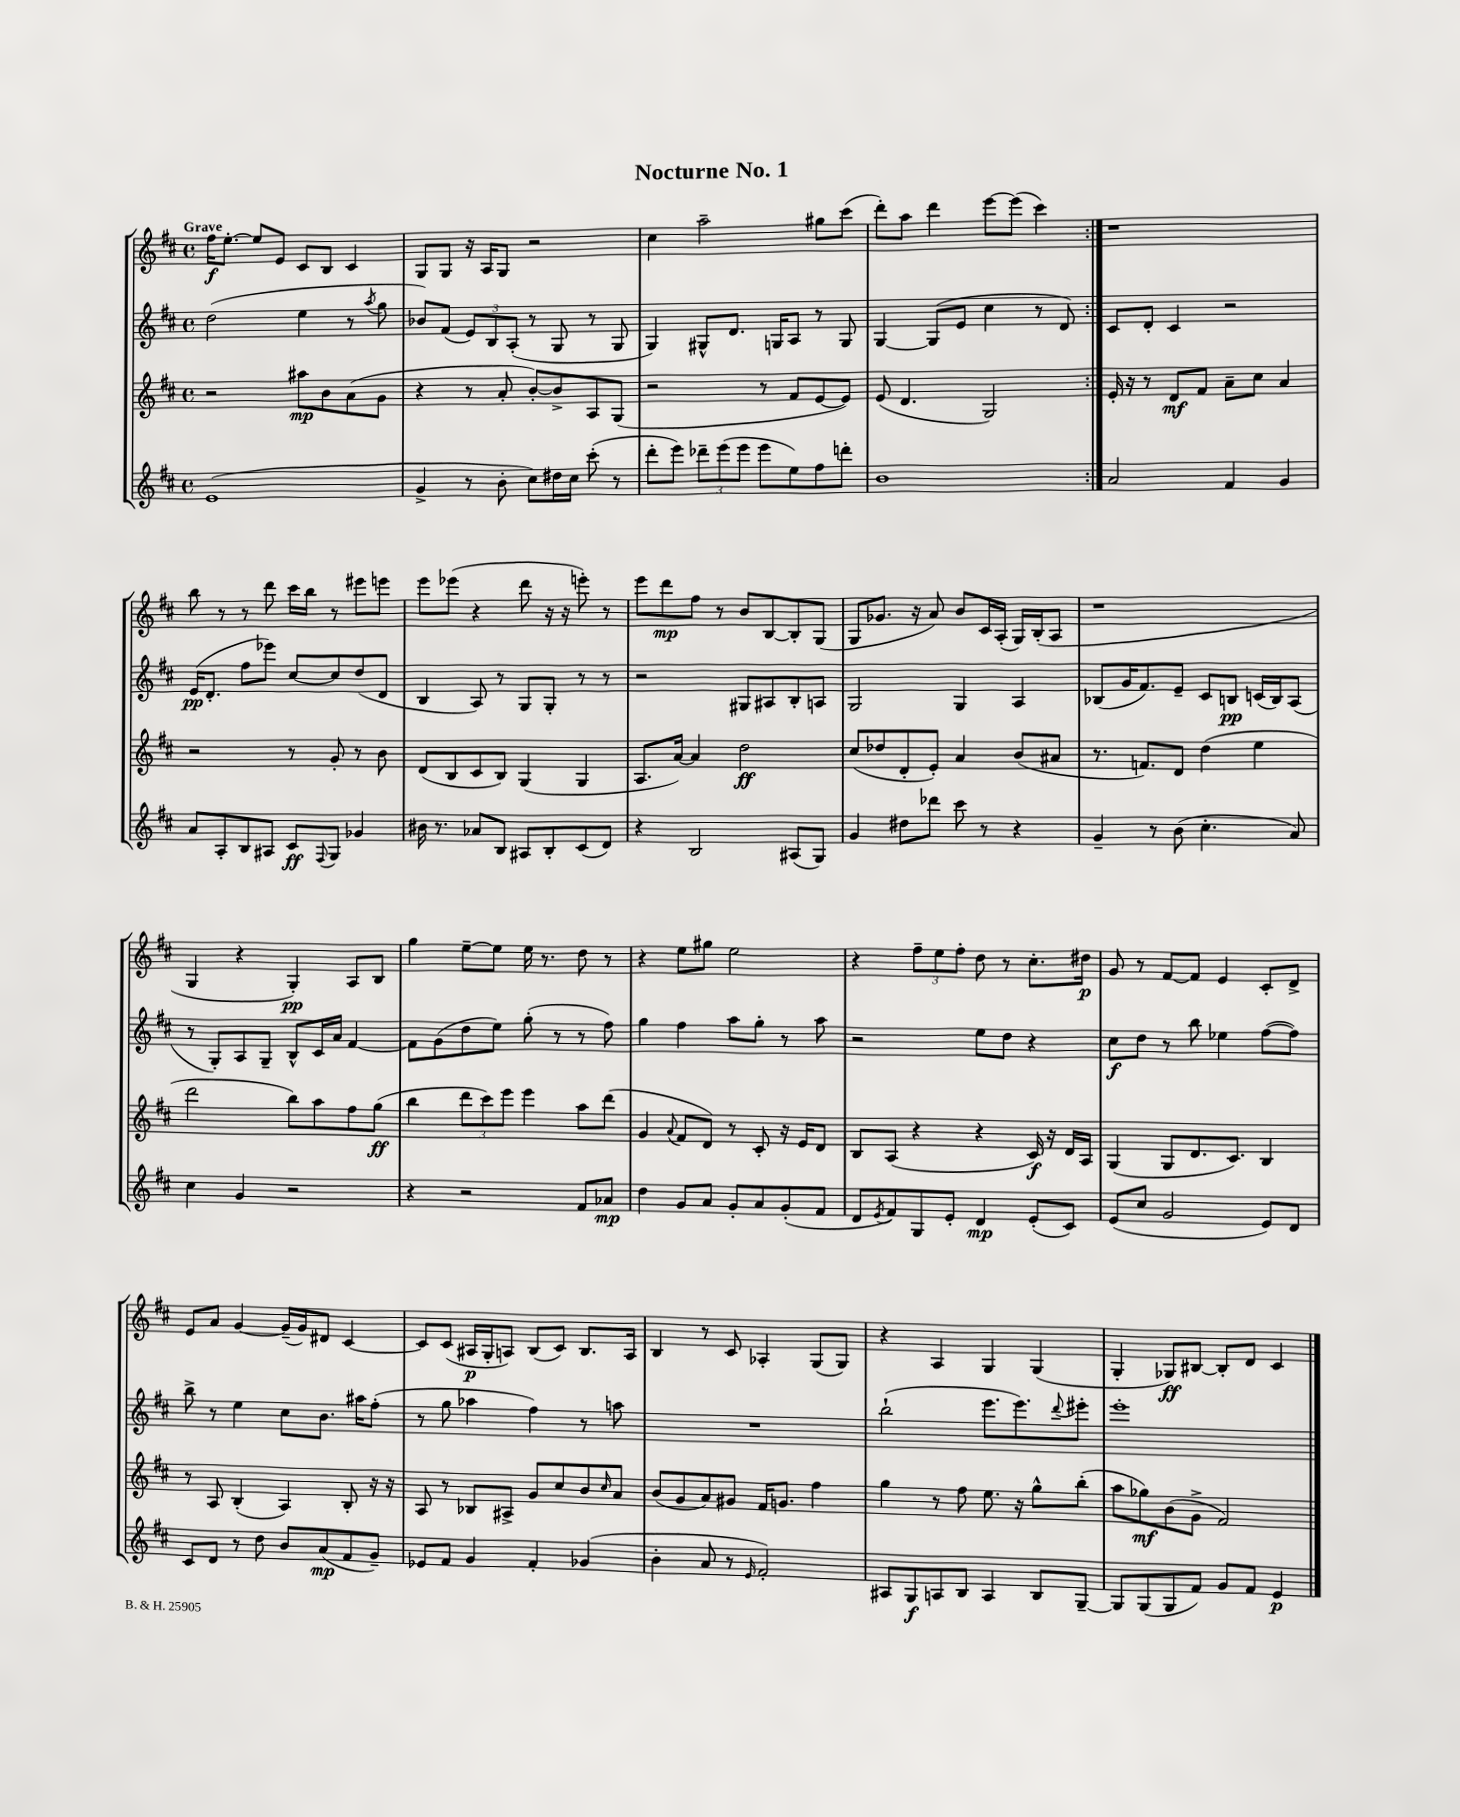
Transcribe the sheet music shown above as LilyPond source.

\header { title = "Nocturne No. 1" }
<<
\new StaffGroup <<
\new Staff = "s0" {
    \clef treble \key d \major \defaultTimeSignature \time 4/4 \tempo "Grave"
    \repeat volta 2 { fis''16\f e''8.~-. e''8 e'8 cis'8 b8 cis'4 |
    g8 g8 r16 a16 g8 r2 |
    cis''4 a''2-- gis''8 cis'''8( |
    d'''8-.) a''8 d'''4 e'''8~ e'''8( cis'''4) | }
    r1 |
    b''8 r8 r8 d'''8 cis'''16 b''16 r8 eis'''8 e'''8 |
    e'''8 ees'''8( r4 d'''8 r16 r16 e'''8-.) r8 |
    e'''8 d'''8\mp fis''8 r8 b'8 b8~ b8-. g8( |
    g8 ges'8. r16 a'8) b'8 cis'16 a16-.( g16) b16-.( a8 |
    r1 |
    g4 r4 g4-.\pp) a8 b8 |
    g''4 e''8~-- e''8 e''16 r8. d''8 r8 |
    r4 e''8 gis''8 e''2 |
    r4 \tuplet 3/2 { fis''8-- e''8 fis''8-. } d''8 r8 cis''8.-. dis''16\p |
    g'8 r8 fis'8~ fis'8 e'4 cis'8-. d'8-> |
    e'8 a'8 g'4~ g'16--( g'16) dis'8 cis'4~ |
    cis'8 cis'8( ais16\p g16-. a8) b8( cis'8) b8. a16 |
    b4 r8 cis'8 aes4-. g8( g8) |
    r4 a4 g4 g4( |
    g4-. ges8\ff) bis8~ bis8-. d'8 cis'4 \bar "|." |
}
\new Staff = "s1" {
    \clef treble \key d \major \defaultTimeSignature \time 4/4
    \repeat volta 2 { d''2( e''4 r8 \acciaccatura { a''8 } g''8 |
    bes'8) fis'8( \tuplet 3/2 { e'8) b8 a8-.( } r8 g8 r8 g8 |
    g4) gis8-^ d'8. g16 a8 r8 g8 |
    g4~ g8( e'8 cis''4 r8 d'8) | }
    cis'8 d'8-. cis'4 r2 |
    e'16\pp( d'8.-. fis''8 ees'''8) cis''8~ cis''8 d''8( d'8 |
    b4 a8) r8 g8 g8-. r8 r8 |
    r2 gis8 ais8 b8-. a8 |
    g2 g4 a4 |
    bes8( g'16 fis'8.) e'8-- cis'8 b8\pp c'16( b16) a8( |
    r8 g8-.) a8 g8-- b8-^ cis'16 a'16 fis'4~ |
    fis'8 g'8( d''8 e''8) g''8-.( r8 r8 fis''8) |
    g''4 fis''4 a''8 g''8-. r8 a''8 |
    r2 e''8 d''8 r4 |
    cis''8\f d''8 r8 b''8 ees''4 fis''8~( fis''8) |
    b''8-> r8 e''4 cis''8 b'8. ais''16 fis''8-.( |
    r8 g''8 aes''4 fis''4) r8 a''8 |
    R1 |
    b''2-!( e'''8. e'''8.) \appoggiatura { d'''8 } eis'''8-. |
    e'''1-. \bar "|." |
}
\new Staff = "s2" {
    \clef treble \key d \major \defaultTimeSignature \time 4/4
    \repeat volta 2 { r2 ais''8\mp b'8 a'8( g'8 |
    r4 r8 a'8-. b'8~-.) b'8-> a8 g8( |
    r2 r8 fis'8 e'8~ e'8) |
    e'8( d'4. g2) | }
    e'16-. r16 r8 d'8\mf fis'8 a'8-- cis''8 a'4 |
    r2 r8 g'8-. r8 b'8 |
    d'8( b8 cis'8 b8) g4( g4 |
    a8. a'16~) a'4 d''2\ff |
    cis''8( des''8 d'8-. e'8-.) a'4 b'8( ais'8 |
    r8. f'8.) d'8 d''4( e''4 |
    d'''2 b''8) a''8 fis''8 g''8\ff( |
    b''4 \tuplet 3/2 { d'''8 cis'''8) e'''8 } e'''4 a''8 d'''8( |
    g'4 \appoggiatura { a'8 } fis'8 d'8) r8 cis'8-. r16 e'16 d'8 |
    b8 a8( r4 r4 cis'16\f) r16 d'16 a16 |
    g4( g8 d'8. cis'8.) b4 |
    r8 a8 b4-.( a4) b8-. r16 r16 |
    a8 r8 bes8 ais8-> g'8 cis''8 b'8 \grace { cis''16 } a'8 |
    b'8( g'8 a'8) gis'8 fis'16 g'8. fis''4 |
    g''4 r8 fis''8 e''8. r16 g''8-^ b''8-.( |
    a''8 ges''8\mf) b'8( g'8-> fis'2) \bar "|." |
}
\new Staff = "s3" {
    \clef treble \key d \major \defaultTimeSignature \time 4/4
    \repeat volta 2 { e'1( |
    g'4-> r8 b'8-. cis''8) dis''16 cis''16 cis'''8-.( r8 |
    d'''8-. e'''8) \tuplet 3/2 { des'''8-- e'''8( e'''8 } e'''8 e''8) fis''8 d'''8-. |
    b'1 | }
    a'2 fis'4 g'4 |
    a'8 a8-. b8 ais8 cis'8\ff \appoggiatura { fis8 } g8 ges'4 |
    bis'16 r8. aes'8 b8 ais8 b8-. cis'8( d'8) |
    r4 b2 ais8( g8) |
    g'4 dis''8 des'''8 cis'''8 r8 r4 |
    g'4-- r8 b'8( cis''4.-. a'8) |
    cis''4 g'4 r2 |
    r4 r2 fis'8 aes'8\mp |
    d''4 g'8 a'8 g'8-. a'8 g'8-.( fis'8 |
    d'8 \acciaccatura { e'8 } fis'8) g8 e'8-. d'4\mp e'8-.( cis'8) |
    e'8( cis''8 g'2 e'8) d'8 |
    cis'8 d'8 r8 d''8 b'8 a'8\mp( fis'8 g'8--) |
    ees'8 fis'8 g'4 fis'4-. ges'4( |
    b'4-. a'8 r8 \grace { e'16 } fis'2-.) |
    ais8 g8\f a8 b8 a4 b8 g8~-- |
    g8 g8( g8 fis'8) g'8 fis'8 e'4\p \bar "|." |
}
>>
>>
\layout { \context { \Score \remove "Bar_number_engraver" } }
